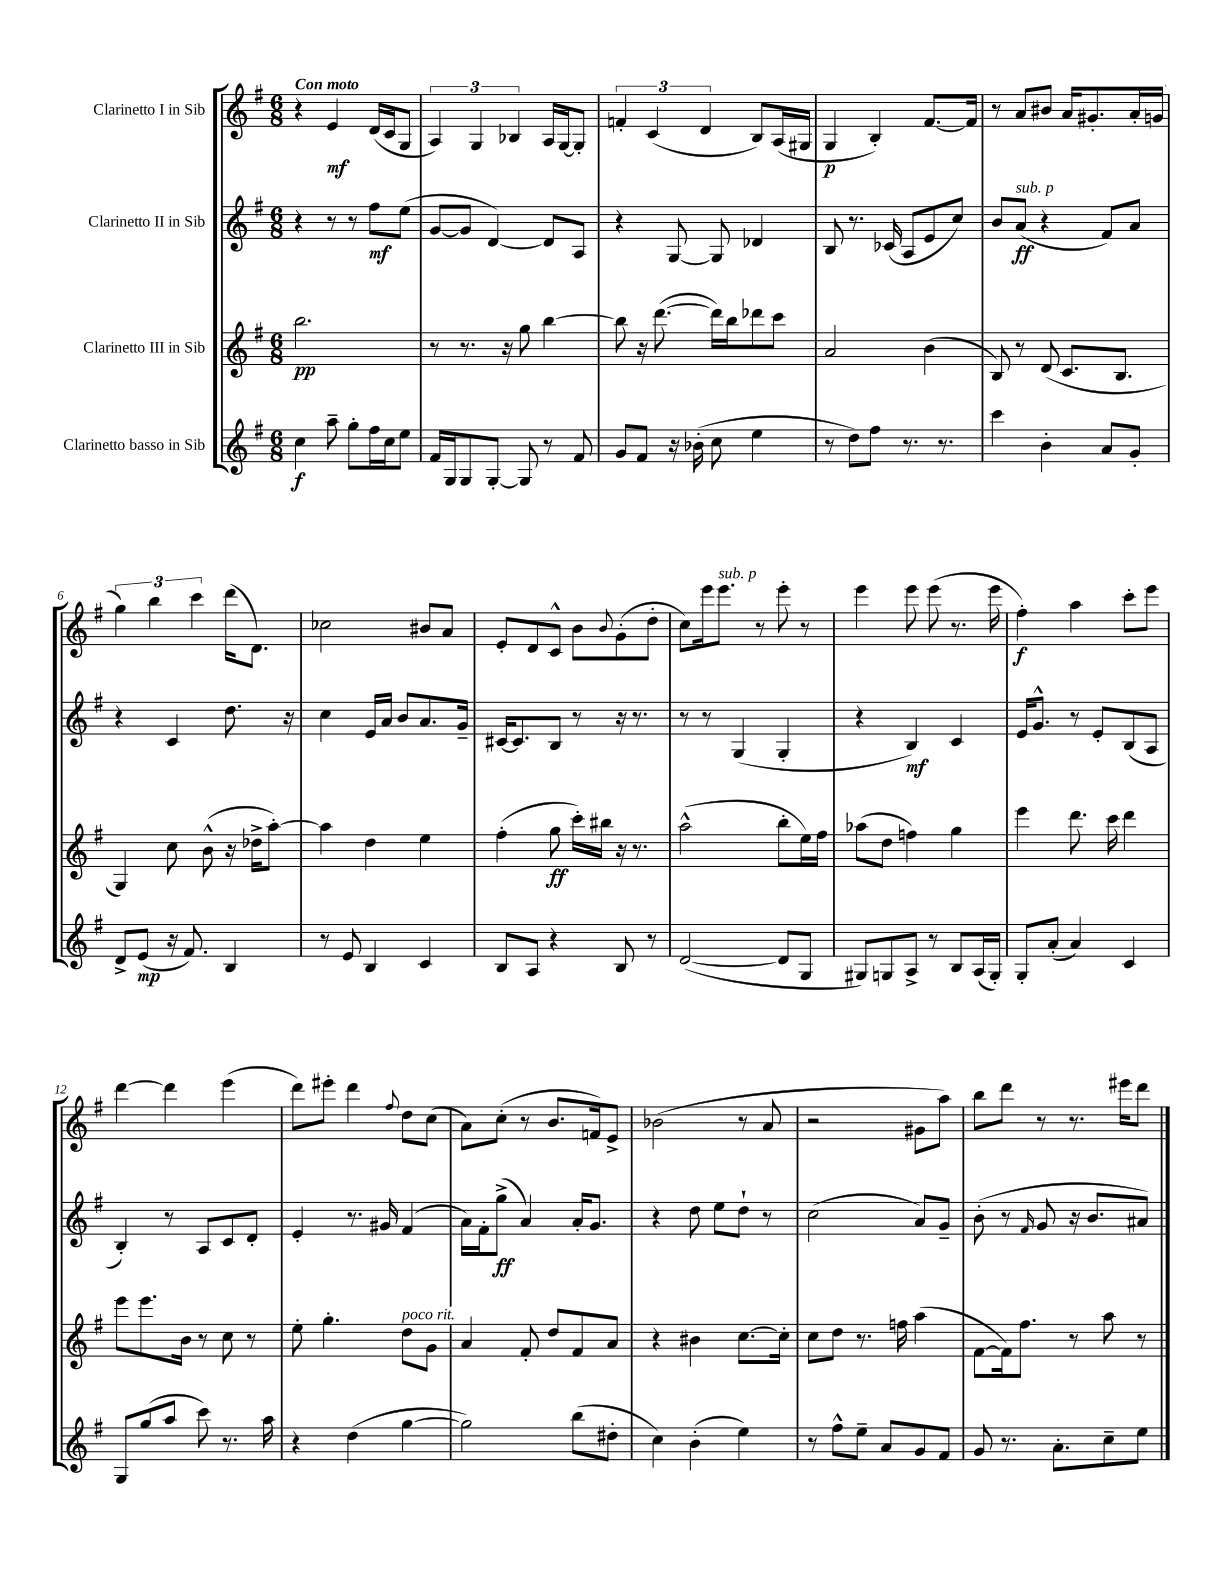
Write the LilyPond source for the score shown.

<<
\new StaffGroup <<
\new Staff = "s0" \with { instrumentName = "Clarinetto I in Sib" } {
    \clef treble \key g \major \numericTimeSignature \time 6/8 \tempo "Con moto"
    r4 e'4\mf d'16( c'16 g8 |
    \tuplet 3/2 { a4) g4 bes4 } a16 g16~ g8-. |
    \tuplet 3/2 { f'4-. c'4( d'4 } b8) a16( gis16 |
    g4\p b4-.) fis'8.~ fis'16 |
    r8 a'8 bis'8 a'16 gis'8.-. a'16-. g'16( |
    \tuplet 3/2 { g''4) b''4 c'''4 } d'''16( d'8.) |
    ces''2 bis'8 a'8 |
    e'8-. d'8 c'8-^ b'8 \appoggiatura { b'8 } g'8-.( d''8-. |
    c''8) e'''16 e'''8.^\markup { \italic "sub. p" } r8 e'''8-. r8 |
    e'''4 e'''8 e'''8( r8. e'''16 |
    fis''4-.\f) a''4 c'''8-. e'''8 |
    d'''4~ d'''4 e'''4( |
    d'''8) eis'''8-. d'''4 \appoggiatura { fis''8 } d''8 c''8( |
    a'8) c''8-.( r8 b'8. f'16) e'8-> |
    bes'2( r8 a'8 |
    r2 gis'8 a''8) |
    b''8 d'''8 r8 r8. eis'''16 d'''8 \bar "|." |
}
\new Staff = "s1" \with { instrumentName = "Clarinetto II in Sib" } {
    \clef treble \key g \major \numericTimeSignature \time 6/8
    r4 r8 r8 fis''8\mf e''8( |
    g'8~ g'8 d'4~) d'8 a8 |
    r4 g8~ g8 des'4 |
    b8 r8. ces'16( a8 e'8 c''8) |
    b'8 a'8\ff^\markup { \italic "sub. p" }( r4 fis'8) a'8 |
    r4 c'4 d''8. r16 |
    c''4 e'16 a'16 b'8 a'8. g'16-- |
    cis'16~ cis'8. b8 r8 r16 r8. |
    r8 r8 g4( g4-. |
    r4 b4\mf) c'4 |
    e'16 g'8.-^ r8 e'8-. b8( a8 |
    b4-.) r8 a8 c'8 d'8-. |
    e'4-. r8. gis'16 fis'4( |
    a'16) fis'16-. g''8->\ff( a'4) a'16-. g'8. |
    r4 d''8 e''8 d''8-! r8 |
    c''2( a'8) g'8-- |
    b'8-.( r8 \grace { fis'16 } g'8 r16 b'8. ais'8) \bar "|." |
}
\new Staff = "s2" \with { instrumentName = "Clarinetto III in Sib" } {
    \clef treble \key g \major \numericTimeSignature \time 6/8
    b''2.\pp |
    r8 r8. r16 g''8 b''4~ |
    b''8 r16 d'''8.~( d'''16) b''16 des'''8 c'''8 |
    a'2 b'4( |
    b8) r8 d'8( c'8. b8. |
    g4) c''8 b'8-^( r16 des''16-> a''8~-.) |
    a''4 d''4 e''4 |
    fis''4-.( g''8\ff c'''16-.) bis''16 r16 r8. |
    a''2-^( b''8-. e''16) fis''16 |
    aes''8( d''8 f''4) g''4 |
    e'''4 d'''8. c'''16 d'''4 |
    e'''8 e'''8. b'16 r8 c''8 r8 |
    e''8-. g''4.-. d''8^\markup { \italic "poco rit." } g'8 |
    a'4 fis'8-. d''8 fis'8 a'8 |
    r4 bis'4 c''8.~ c''16-. |
    c''8 d''8 r8. f''16 a''4( |
    fis'8~ fis'16) fis''8. r8 a''8 r8 \bar "|." |
}
\new Staff = "s3" \with { instrumentName = "Clarinetto basso in Sib" } {
    \clef treble \key g \major \numericTimeSignature \time 6/8
    c''4\f a''8-- g''8-. fis''16 c''16 e''8 |
    fis'16 g16 g8 g8~-. g8 r8 fis'8 |
    g'8 fis'8 r16 bes'16-.( c''8 e''4 |
    r8 d''8) fis''8 r8. r8. |
    c'''4 b'4-. a'8 g'8-. |
    d'8-> e'8\mp( r16 fis'8.) b4 |
    r8 e'8 b4 c'4 |
    b8 a8 r4 b8 r8 |
    d'2~( d'8 g8 |
    gis8) g8 a8-> r8 b8 a16( g16-.) |
    g8-. a'8-.( a'4) c'4 |
    g8 g''8( a''8 c'''8) r8. a''16 |
    r4 d''4( g''4~ |
    g''2) b''8( dis''8-. |
    c''4) b'4-.( e''4) |
    r8 fis''8-^ e''8-- a'8 g'8 fis'8 |
    g'8 r8. a'8.-. c''8-- e''8 \bar "|." |
}
>>
>>
